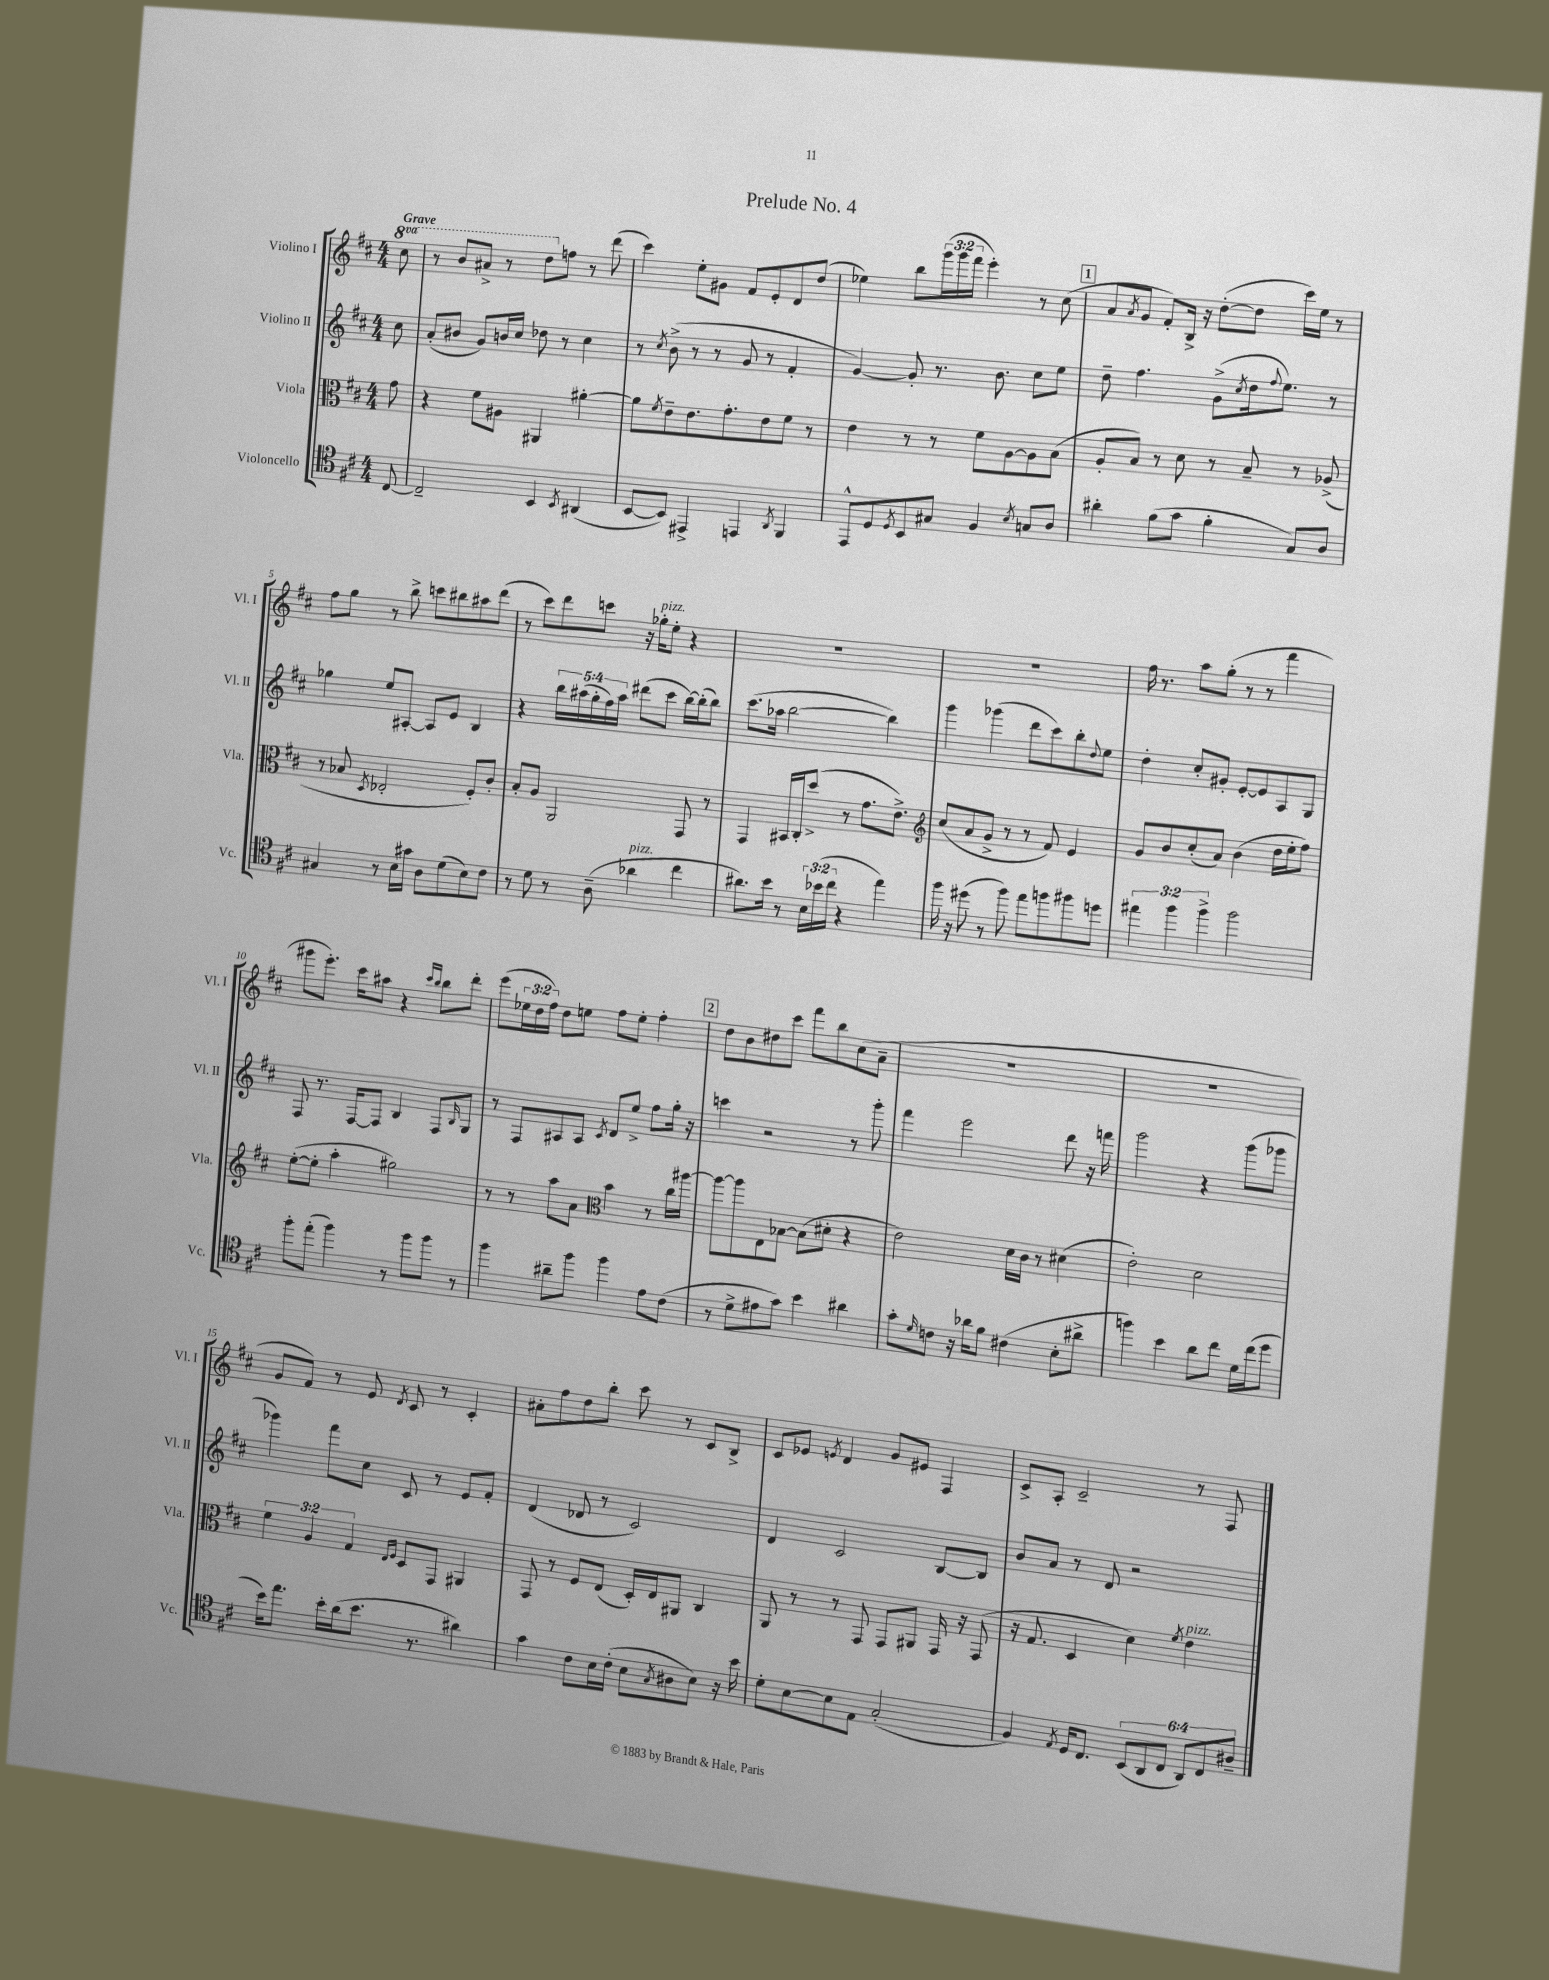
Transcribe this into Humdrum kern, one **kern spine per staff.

**kern	**kern	**kern	**kern
*staff4	*staff3	*staff2	*staff1
*clefC4	*clefC3	*clefG2	*clefG2
*k[f#c#]	*k[f#c#]	*k[f#c#]	*k[f#c#]
*M4/4	*M4/4	*M4/4	*M4/4
[8C#/	8g\	8cc#\	8ccc#\
=	=	=	=
2C#~/]	4r	(8a'/L	8r
.	.	8b#/J	8bb/L
.	8f#\L	8g/L)	8aa#^/J
.	8A#\J	16b/L	8r
.	.	16cc#/JJ	.
4BB/	4AA#/	8dd-\	8ddd\L
.	.	8r	8ff\J
8qBB/	.	.	.
(4AA#/	[4a#'\	4cc#\	8r
.	.	.	(8ddd\
=	=	=	=
[8BB/L	8a#\]L	8r	4ccc#\)
.	8qf#/	8qcc#/	.
8BB/]J)	8e~\	(8b^\	.
4EE#^/	8.e\	8r	8ee'\L
.	.	8r	8g#\J
.	8.g'\	.	.
4EE/	.	8g/	8f#/L
.	8e\	8r	8e'/
8qAA/	.	.	.
4FF#/	8f#\J	4f#'/	8d/
.	8r	.	(8dd/J
=	=	=	=
8EE^^/L	4e\	[4g/)	4ee-\)
8D/	.	.	.
8qD/	.	.	.
8BB/	8r	8g'/]	8bb\L
8G#/J	8r	8.r	(24ggg\L
.	.	.	24ggg\
.	.	.	24fff#\JJ
4F#/	8f#\L	.	4eee'\)
.	.	8.b\	.
.	[8A\	.	.
8qB/	.	.	.
8G/L	8A\]	8cc#\L	8r
8A/J	(8B\J	8ee\J	(8cc#\
=	=	=	=
4a#'\	8A'/L	8dd~\	8a/L
.	.	.	8qa/
.	8B/J)	4.ff#\	8g/J
(8f#\L	8r	.	8f#'/L)
8g\J	8d\	.	16B^/Jk
.	.	.	16r
4f#'\	8r	(8g^\L	([8dd'\L
.	.	8qcc#/	.
.	8B~/	16dd\k	8dd\]J
.	.	8qqff#/	.
.	.	8.ee\J)	.
8G/L)	8r	.	16ccc#\LL)
.	.	.	16ee\JJ
8A/J	(8A-^/	8r	8r
=	=	=	=
4G#/	8r	4gg-\	8ff#\L
.	8B-/	.	8gg\J
.	8qD/	.	.
8r	2E-'/	8ee/L	8r
16B\LL	.	[8A#'/J	8bb^\
16g#\JJ	.	.	.
8A\L	.	8A#/]L	8ccc\L
(8d\	.	8e/J	8bb#\
8B\)	8F#'/L)	4B/	8aa#\
8c#\J	8c#'/J	.	(8ddd\J
=	=	=	=
8r	8B'/L	4r	8r
8d\	8A/J	.	8ccc#\L)
8r	2AA/	20bb\LL	8ddd\
.	.	(20aa#\	.
.	.	20gg'\	.
(8A~\	.	.	8ccc\J
.	.	20ff#\)	.
.	.	20aa#\JJ	.
4a-\	.	(8ddd#\L	16r
.	.	.	16gg-'\LK
.	.	8ccc#\J	8ee'\J
4cc#\	8GG/	[16bb\LL)	4r
.	.	(16bb'\]J	.
.	8r	8bb\J)	.
=	=	=	=
8.a#\L)	4GG/	(8.ccc#\L	1r
16b\Jk	.	16aa-\Jk	.
8r	16BB#/LL	[2bb\	.
.	16C#'/J	.	.
24B\LL	(8dd^/J	.	.
(24b-\	.	.	.
24cc#\JJ	.	.	.
4r	8r	.	.
.	8.g\L	.	.
4ee\)	.	4bb\])	.
.	8.e^\J)	.	.
=	=	=	=
*	*clefG2	*	*
16ff#\	(8cc#/L	4ggg\	1r
16r	.	.	.
(8dd#\	8a/	.	.
8r	8g^/J	(4ggg-\	.
8ff#\)	8r	.	.
8ee\L	8r	8ddd\L	.
8ff\	8f#/)	8ccc#\)	.
8ff#\	4e/	8bb'\	.
.	.	8qqdd/	.
8dd\J	.	8ee\J	.
=	=	=	=
6ee#\	8g/L	4dd'\	16ff#\
.	.	.	8.r
.	8b/	.	.
6ff#\	.	.	.
.	(8cc#'/	8cc#'/L	8aa\L
6ff#^\	.	.	.
.	8a/J)	8g#'/J	(8gg'\J
2ff#\	(4b\	[8e'/L	8r
.	.	8e/]	8r
.	16dd\LL	8A/	4fff#\
.	16ee'\J	.	.
.	8ff#\J)	8G/J	.
=	=	=	=
8ff#'\L	([8ee'\L	8F#/	8ggg#\L
(8ee'\J	8ee'\]J	8.r	8.eee'\J)
4ff#\)	4aa'\	.	.
.	.	[16F#/LK	16ccc#\LK
.	.	8F#/]J	8aa#\J
8r	2gg#\)	4B/	4r
8ff#\L	.	.	.
.	.	.	16qqccc#/LL
.	.	.	16qqbb/JJ
8ff#\J	.	8F#/L	8bb\L
.	.	16qqB/	.
8r	.	8G/J	8ddd'\J
=	=	=	=
4ff#\	8r	8r	(8eee\L
.	8r	8F#/L	24ee-\L
.	.	.	24dd\
.	.	.	24ff#\JJ)
8a#~\L	8aa\L	8A#/	8dd\L
8ff#\J	8a\J	8A#/J	8ee\J
*	*clefC3	*	*
.	.	8qc#/	.
4ff#\	4b\	8d/L	8ff#\L
.	.	8ee^/J	8ee'\J
8e\L	8r	8ff#\L	4ff#'\
(8c#\J	16cc#\LL	16gg'\Jk	.
.	[16aa#\JJ	16r	.
=	=	=	=
8r	8aa#\_L	4ccc\	8dd\L
8d^\L	8aa#\]	.	8b\
8e#\	8E\	2r	8dd#\
8g\J)	[8B-\J	.	8ccc#\J
4b\	(8B-\]L	.	8fff#\L
.	8d#'\J	.	8bb\
4a#\	4r	8r	(8cc#\
.	.	8ggg'\	8a~\J
=	=	=	=
8g'\L	2e\)	4fff#\	1r
16qqd/	.	.	.
8c\J	.	.	.
16r	.	2eee\	.
16a-\LK	.	.	.
8f#\J	.	.	.
(4c#\	16d\LL	.	.
.	16c#\JJ	.	.
.	8r	.	.
8B'\L	(4d#\	8ddd\	.
8a#^\J	.	16r	.
.	.	16fff\	.
=	=	=	=
4ff\)	2e'\)	2ggg\	1r
4b\	.	.	.
8a\L	2d\	4r	.
8cc#\J	.	.	.
16d\LL	.	(8ggg\L	.
(16cc#\J	.	.	.
8dd\J	.	8ggg-\J	.
=	=	=	=
16b\LK)	6f#\	4ggg-\)	8g/L
8.ee\J	.	.	.
.	.	.	8f#/J)
.	6A/	.	.
16b'\LL	.	8fff#\L	8r
(16a\J	.	.	.
.	6G/	.	.
8.b\J	.	8cc#\J	8e/
.	16qqE/LL	.	.
.	16qqF#/JJ	.	8qd/
.	8D/L	8c#/	8c#/
8.r	.	.	.
.	8GG/J	8r	8r
4a#\)	4AA#/	8e/L	4c#'/
.	.	8f#'/J	.
=	=	=	=
4g\	8GG/	(4d/	8a#'\L
.	8r	.	8ff#\
8c#\L	8F#/L	8d-/	8dd\
16B\L	(8E/J	8r	8bb'\J
(16c#'\JJ	.	.	.
8B\L	16D'/LL)	2c#/)	8ccc#\
.	16E/J	.	.
8qG/	.	.	.
8A#\	8AA#/J	.	8r
8B\J)	4C#/	.	8c#/L
16r	.	.	8B^/J
16b\	.	.	.
=	=	=	=
8d'\L	8AA/	4d/	8c#/L
[8B\	8r	.	8e-/J
.	.	.	8qe/
8B\]	8r	2c#/	4d/
8E\J	8GG/	.	.
(2G'/	8GG/L	.	8g/L
.	8AA#/J	.	8e#/J
.	16GG/	[8B/L	4F#/
.	16r	.	.
.	(8GG/	8B/]J	.
=	=	=	=
4F#/)	16r	8b/L	8c#^/L
.	8.G/	.	.
.	.	8a/J	8A'/J
8qE/	.	.	.
16D/LK	4D/	8r	2c#~/
8.C#/J	.	.	.
.	.	8d/	.
(12BB/L	4d\)	2r	.
12AA/	.	.	.
12C#/J	.	.	.
.	8qf#/	.	.
12AA/L)	4e\	.	8r
12C#/	.	.	.
.	.	.	8F#/
12A#~/J	.	.	.
==	==	==	==
*-	*-	*-	*-
